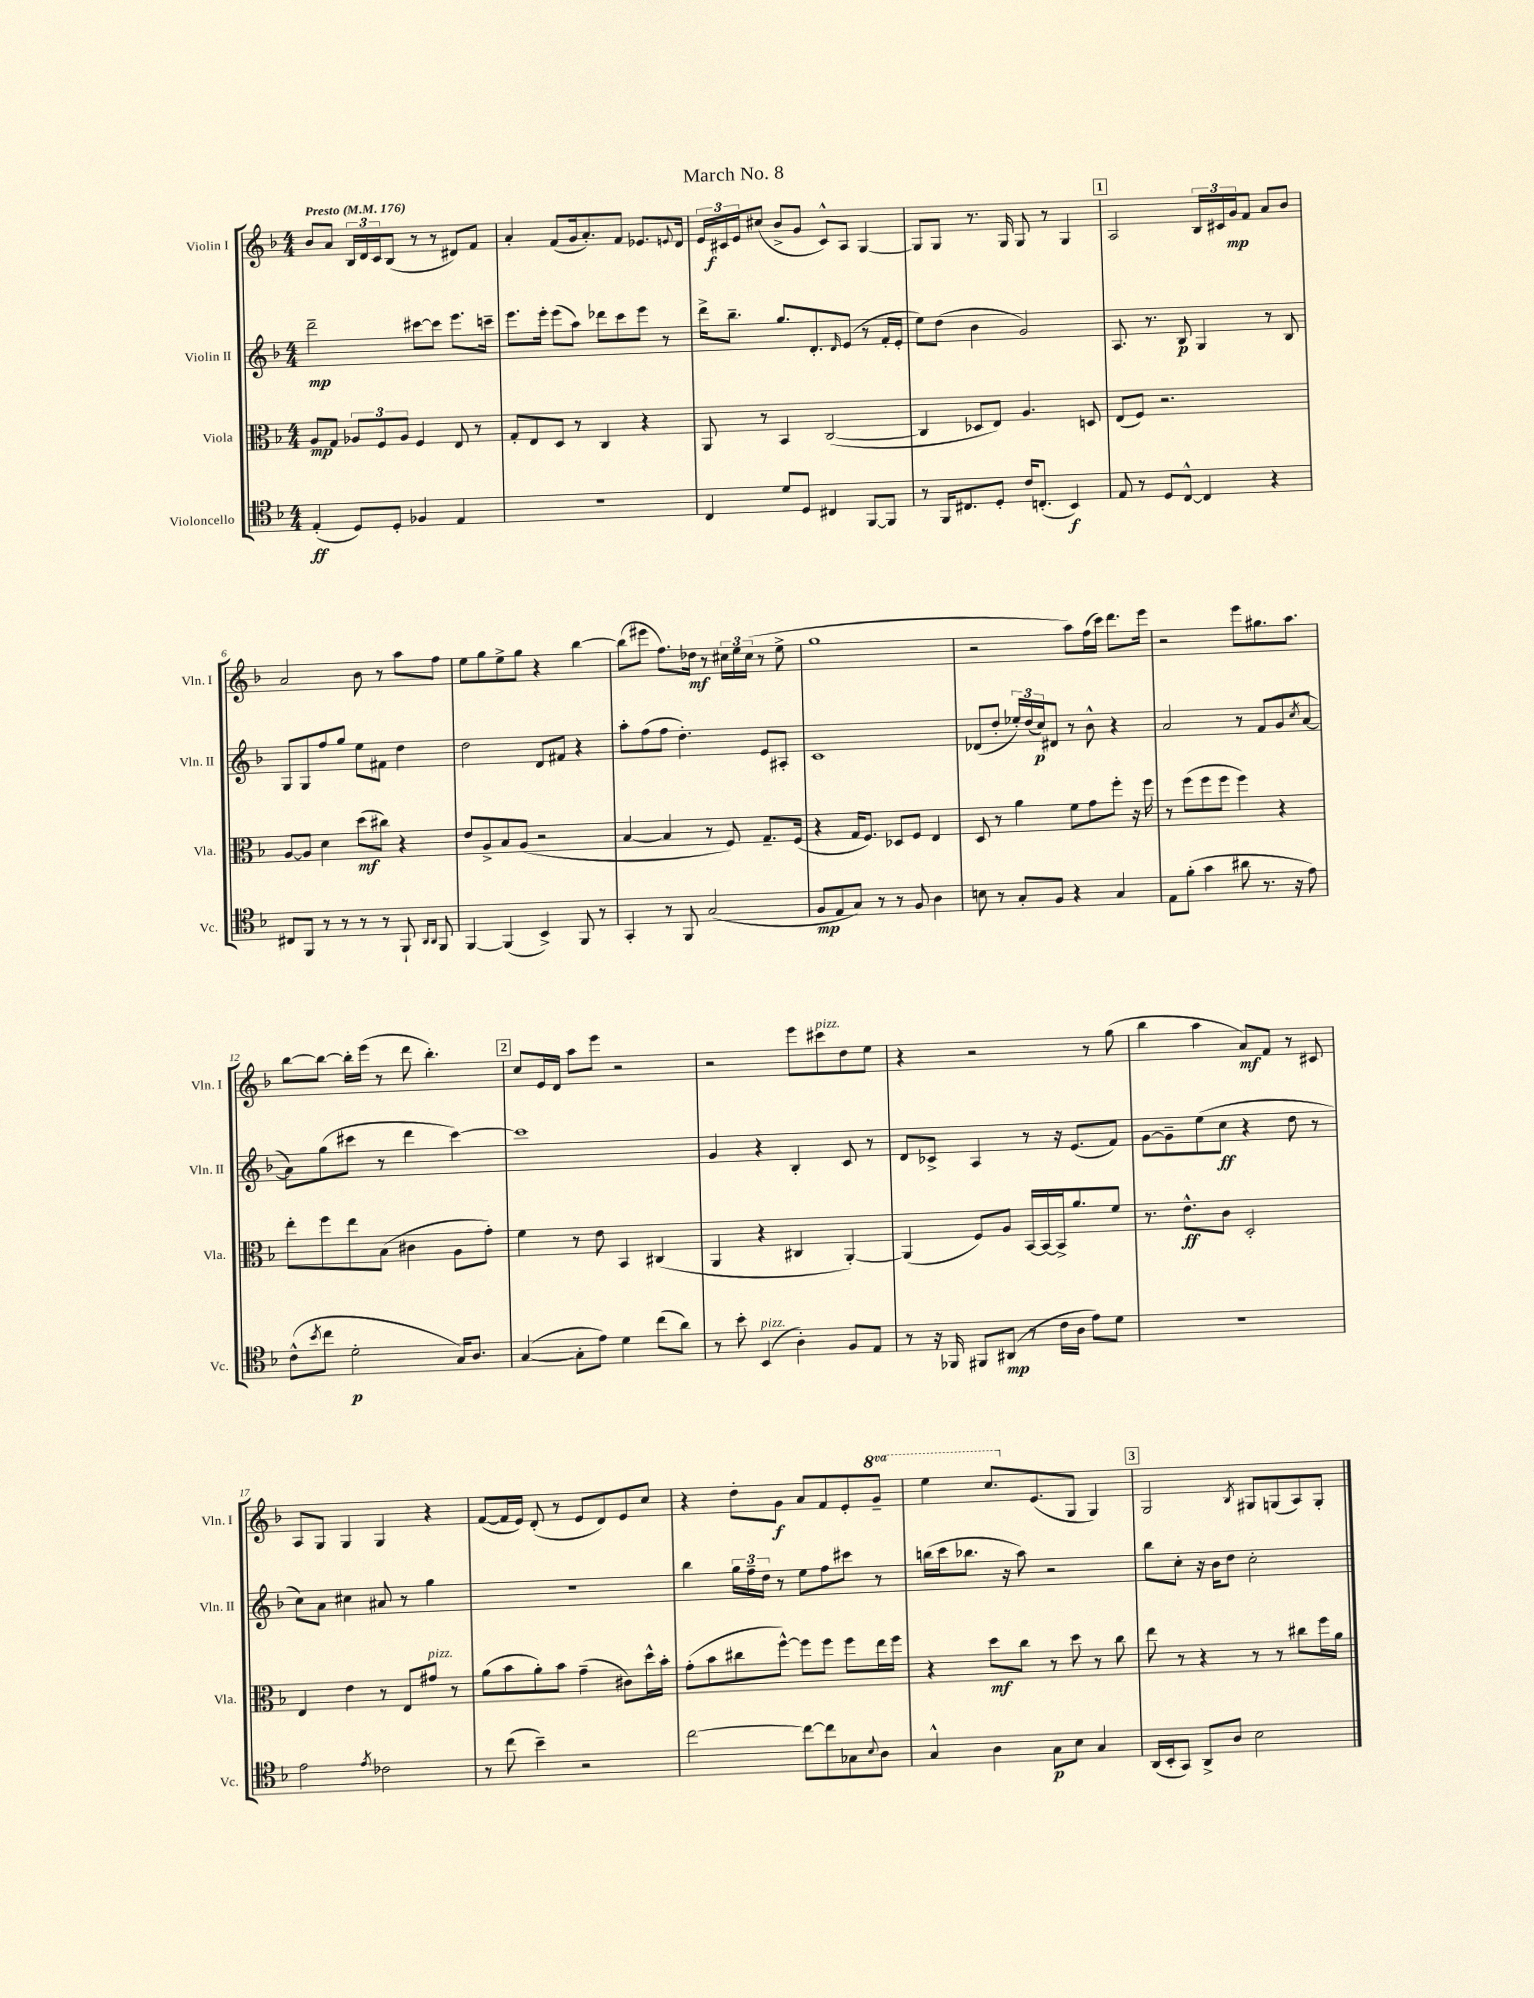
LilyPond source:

\header { title = "March No. 8" }
<<
\new StaffGroup <<
\new Staff = "s0" \with { instrumentName = "Violin I" shortInstrumentName = "Vln. I" } {
    \clef treble \key f \major \numericTimeSignature \time 4/4 \set Staff.ottavationMarkups = #ottavation-simple-ordinals \tempo "Presto" 4 = 176
    bes'8 a'8 \tuplet 3/2 { bes16 d'16 c'16 } bes8( r8 r8 dis'8) f'8 |
    a'4-. f'8( g'16 a'8.-.) f'8 ees'8. \appoggiatura { e'8 } d'16 |
    \tuplet 3/2 { e'16 cis'16\f e'16 } cis''8( bes'8-> g'8 cis'8-^) a8 g4~ |
    g8 g8 r8. g16 g8 r8 g4 |
    \mark \markup { \box "1" } a2 \tuplet 3/2 { bes16 cis'16 g'16\mp } f'8 a'8 bes'8 |
    a'2 bes'8 r8 a''8 f''8 |
    e''8 g''8 e''8-> g''8 r4 bes''4~ |
    bes''8( eis'''8 f''8.) des''16\mf r8 \tuplet 3/2 { cis''16 e''16 cis''16( } r8 e''8-> |
    g''1 |
    r2 a''8) f''16( c'''16) d'''8. e'''16 |
    r2 e'''8 gis''8. a''8. |
    bes''8~ bes''8~ bes''16-. e'''16( r8 d'''8 bes''4.-.) |
    \mark \markup { \box "2" } c''8 e'16 d'16 a''8 e'''8 r2 |
    r2 e'''8 cis'''8^\markup { \italic "pizz." } d''8 e''8 |
    r4 r2 r8 g''8( |
    bes''4 a''4 a'8\mf) f'8 r8 cis'8 |
    a8 g8 g4 g4 r4 |
    f'8~( f'16 e'16) d'8-.( r8 e'8 d'8) e'8 c''8 |
    r4 d''8-. g'8\f a'8 f'8 e'8-. \ottava #1 g''8-- |
    e'''4 c'''8. \ottava #0 e'8.( g8 g4) |
    \mark \markup { \box "3" } g2 \acciaccatura { bes8 } gis8 g8( a8) g8-. \bar "|." |
}
\new Staff = "s1" \with { instrumentName = "Violin II" shortInstrumentName = "Vln. II" } {
    \clef treble \key f \major \numericTimeSignature \time 4/4
    d'''2--\mp cis'''8~ cis'''8 e'''8. c'''16-- |
    e'''8. e'''16-. e'''8( a''8) des'''8 c'''8 e'''8 r8 |
    d'''16-> bes''8.-- g''8. d'8.-. \grace { d'16 } e'8( r8 f'16-. e'16-. |
    e''8) d''8( bes'4 g'2) |
    \mark \markup { \box "1" } a8. r8. bes8\p g4 r8 bes8 |
    g8 g8 f''8 g''8 e''8 fis'8 d''4 |
    d''2 d'8 fis'8 r4 |
    a''8-. f''8( f''8 d''4.-.) e'8 ais8-. |
    c'1 |
    des'8( d''8-. \tuplet 3/2 { ees''16-.) d''16( c''16\p) } dis'8 r8 bes'8-^ r4 |
    a'2 r8 f'8( g'8 \acciaccatura { c''8 } a'8~ |
    a'8) g''8( cis'''8 r8 d'''4 cis'''4~) |
    \mark \markup { \box "2" } cis'''1 |
    g'4 r4 bes4-. c'8 r8 |
    d'8 ces'8-> a4 r8 r16 e'8.( f'8) |
    g'8~ g'8-- e''8( c''8\ff r4 d''8 r8 |
    c''8) a'8 cis''4 ais'8 r8 g''4 |
    R1 |
    bes''4 \tuplet 3/2 { g''16 f''16-- d''16 } r8 e''8 f''8 cis'''8 r8 |
    b''16( c'''16 bes''8. r16 a''8) r2 |
    \mark \markup { \box "3" } bes''8 c''8-. r16 bes'16 d''8 c''2-. \bar "|." |
}
\new Staff = "s2" \with { instrumentName = "Viola" shortInstrumentName = "Vla." } {
    \clef alto \key f \major \numericTimeSignature \time 4/4
    a8\mp g8 \tuplet 3/2 { aes8 f8 aes8 } f4 e8 r8 |
    g8-. e8 d8 r8 c4 r4 |
    a,8 r8 bes,4 c2~( |
    c4 des8 e8) a4. d8 |
    \mark \markup { \box "1" } e8( f8) r2. |
    a8~ a8 d'4 d''8\mf( cis''8) r4 |
    e'8 a8-> bes8 a8( r2 |
    bes4~ bes4 r8 f8) g8.-- f16( |
    r4 g16 f8.) des8 f8 e4 |
    d8 r8 a'4 f'8 g'8 f''8-. r16 f''16 |
    r8 f''8( f''8 f''8 f''4) r4 |
    e''8-. f''8 e''8 bes8( cis'4 a8 g'8-.) |
    \mark \markup { \box "2" } f'4 r8 e'8 bes,4 cis4( |
    a,4 r4 cis4 a,4~-.) |
    a,4( f8) a8 bes,16~ bes,16~ bes,16-> a'8. f'8 |
    r8. e'8.-^\ff c'8 d2-. |
    e4 e'4 r8 e8 gis'8^\markup { \italic "pizz." } r8 |
    a'8( bes'8 a'8-.) bes'8 g'4--( cis'8) d''16-^ bes'16-. |
    g'8-.( bes'8 cis''8 f''8~-^) f''8 f''8 f''8 e''16 f''16 |
    r4 d''8\mf c''8 r8 d''8 r8 c''8 |
    \mark \markup { \box "3" } e''8 r8 r4 r8 r8 cis''8 f''16 a'16 \bar "|." |
}
\new Staff = "s3" \with { instrumentName = "Violoncello" shortInstrumentName = "Vc." } {
    \clef tenor \key f \major \numericTimeSignature \time 4/4
    e4-.\ff( d8) d8-. fes4 e4 |
    R1 |
    c4 d'8 d8 cis4 f,8~ f,8 |
    r8 f,16 cis8. d8-. c'16 c8.-.( bes,4\f) |
    \mark \markup { \box "1" } e8 r8 d8 c8~-^ c4 r4 |
    cis8 f,8 r8 r8 r8 r8 f,8-! \grace { a,16 a,16 } f,8 |
    f,4~ f,4( bes,4->) f,8 r8 |
    g,4-. r8 f,8 g2( |
    f8\mp e8 g8) r8 r8 f8 a4 |
    b8 r8 g8-. f8 r4 g4 |
    e8 f'8-.( g'4 ais'8 r8. r16 e'8) |
    c'8-^( \acciaccatura { bes'8 } c''8 d'2-.\p g16) a8. |
    \mark \markup { \box "2" } g4~( g8-. e'8) d'4 c''8( a'8) |
    r8 bes'8-. bes,4^\markup { \italic "pizz." }( a4-.) f8 e8 |
    r8 r16 fes,16 fis,8 ais,8\mp( r8 c'16 a16 e'8) d'8 |
    R1 |
    e'2 \acciaccatura { e'8 } ces'2 |
    r8 c''8( bes'4--) r2 |
    c''2~ c''8~ c''8 ges8 \appoggiatura { bes8 } a8 |
    g4-^ a4 g8\p bes8 g4 |
    \mark \markup { \box "3" } a,16( bes,16-. g,8) a,8-> a8 bes2 \bar "|." |
}
>>
>>
